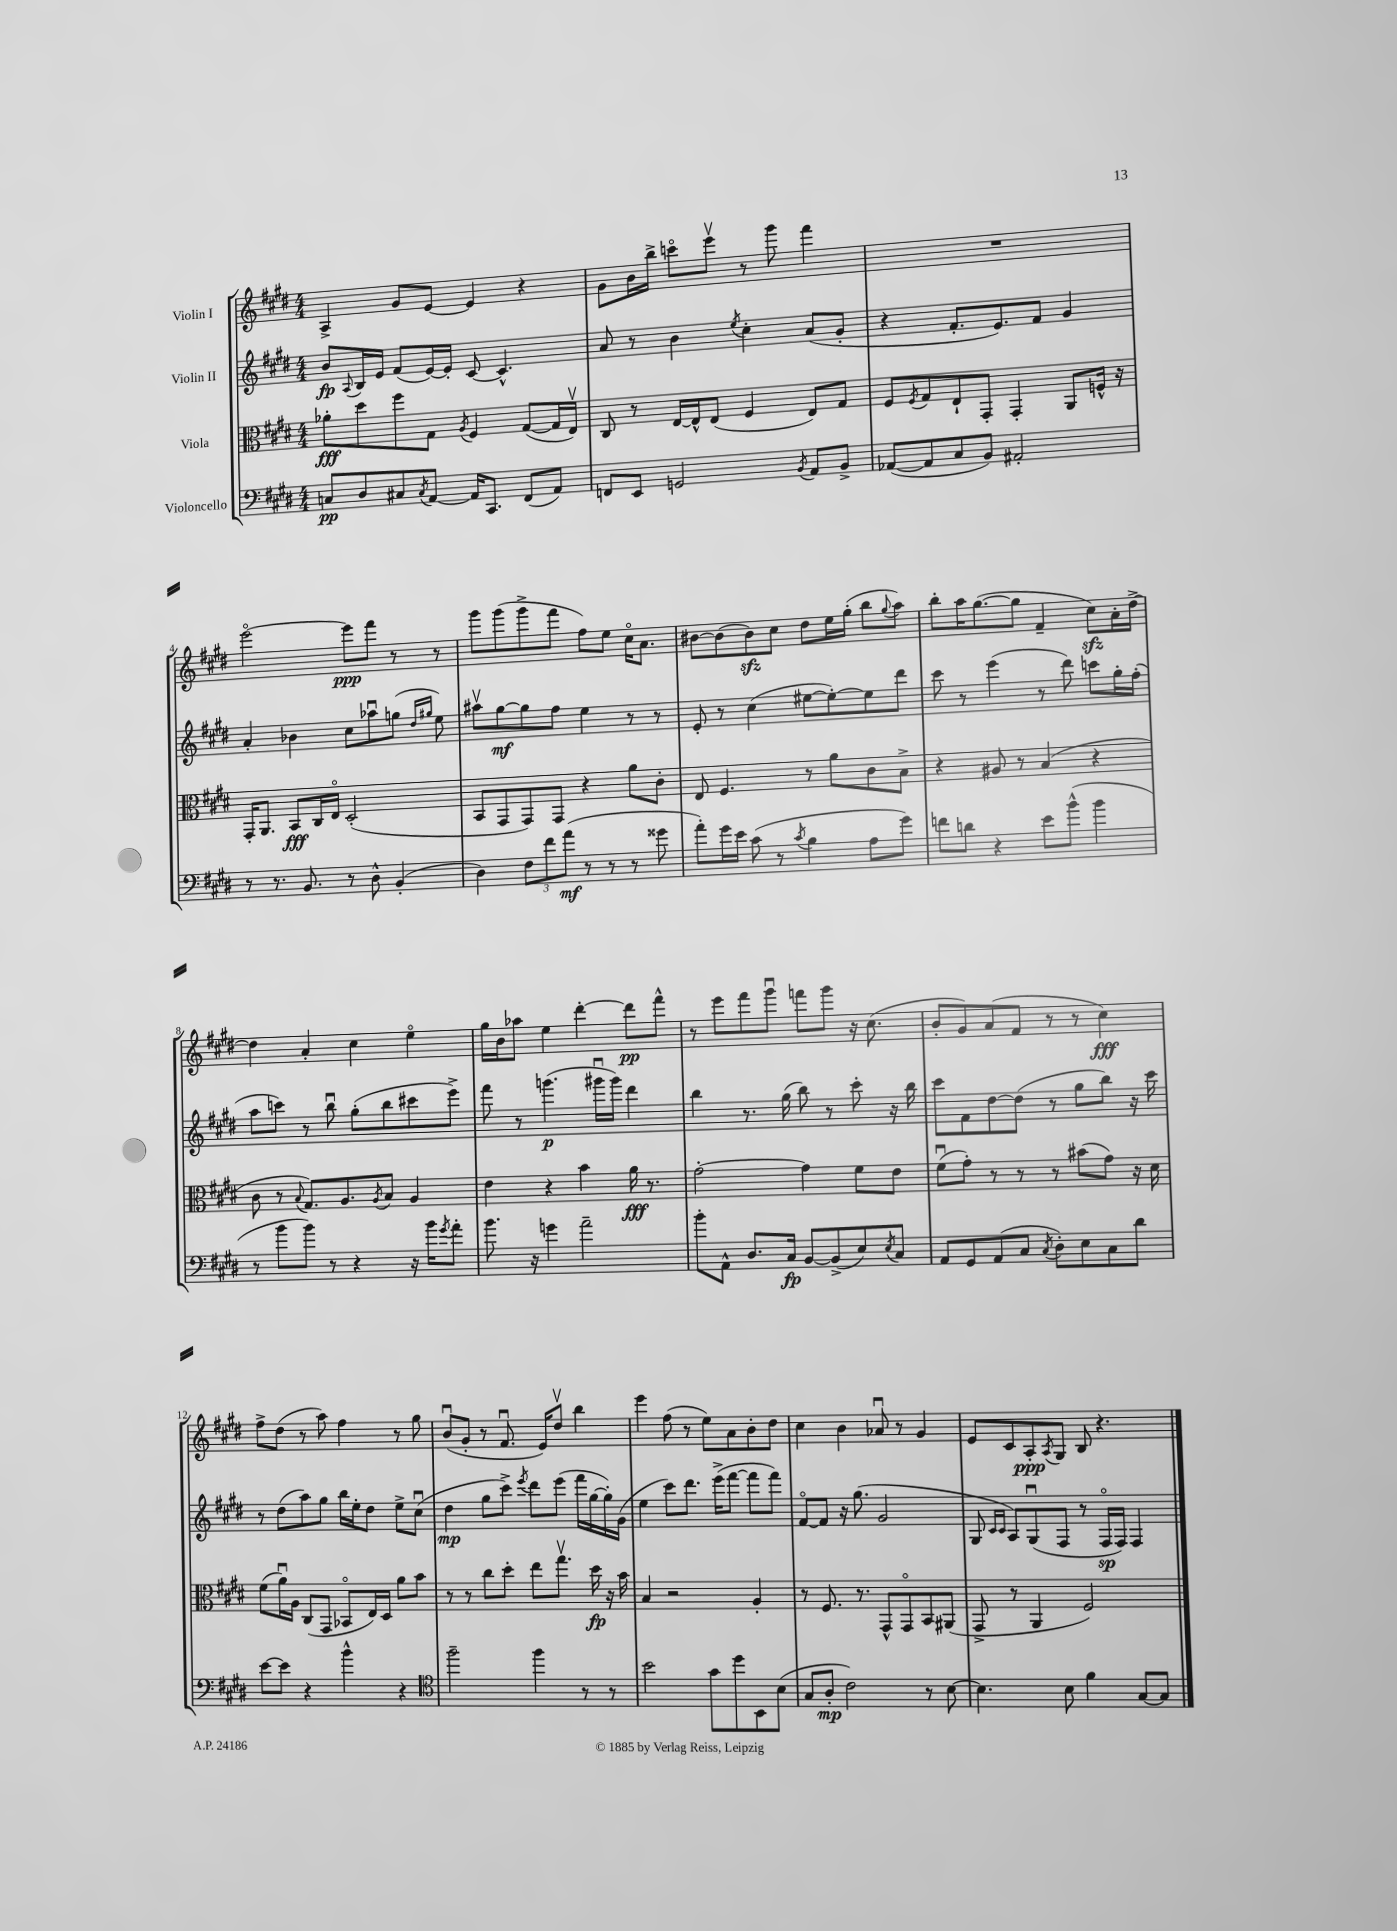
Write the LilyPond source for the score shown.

<<
\new StaffGroup <<
\new Staff = "s0" \with { instrumentName = "Violin I" } {
    \clef treble \key e \major \numericTimeSignature \time 4/4
    a4-> gis'8 e'8~ e'4 r4 |
    gis'8 b'16 b''16-> c'''8\flageolet e'''8\upbow r8 gis'''8 fis'''4 |
    R1 |
    e'''2~\flageolet e'''8\ppp fis'''8 r8 r8 |
    gis'''8 gis'''8( gis'''8-> fis'''8 fis''8) e''8 cis''16\flageolet a'8. |
    bis'8~ bis'8( bis'8\sfz) cis''8 dis''8 e''16 gis''16-.( b''8 \appoggiatura { gis''8 } a''8) |
    b''8-. a''16 gis''8.~( gis''8 fis'4-- cis''8\sfz) a'16-. dis''16~-> |
    dis''4 a'4-. cis''4 e''4\flageolet |
    gis''16 b'16 aes''8 e''4 dis'''4~-. dis'''8\pp fis'''8-^ |
    r8 e'''8 fis'''8 gis'''8\downbow f'''8 gis'''8 r16 cis''8.( |
    b'8-. gis'8) a'8( fis'8 r8 r8 cis''4\fff) |
    fis''8-> dis''8( r8 a''8) fis''4 r8 gis''8 |
    b'8\downbow( gis'8-. r8 fis'8.\downbow e'16) dis''8\upbow b''4 |
    e'''4 fis''8( r8 e''8) a'8 b'8-. dis''8 |
    cis''4 b'4 aes'8\downbow r8 gis'4 |
    e'8 cis'8 a8-.\ppp \acciaccatura { a8 } gis8 b8 r4. \bar "|." |
}
\new Staff = "s1" \with { instrumentName = "Violin II" } {
    \clef treble \key e \major \numericTimeSignature \time 4/4
    b'8\fp \appoggiatura { a8 } b16 e'16 fis'8( e'16~) e'16-. cis'8~ cis'4.-^ |
    a'8 r8 b'4 \acciaccatura { e''8 } cis''4-. a'8( gis'8-. |
    r4 fis'8.-. e'8.) fis'8 gis'4 |
    a'4-. bes'4 cis''8 aes''8\downbow g''8( \grace { dis''16 gis''16 } e''8) |
    ais''8\upbow gis''8~\mf gis''8 fis''8 e''4 r8 r8 |
    e'8-. r8 cis''4( eis''8~ eis''8~-.) eis''8 dis'''8 |
    cis'''8 r8 e'''4( r8 dis'''8) c'''8 gis''16-. fis''16-.( |
    a''8 c'''8) r8 b''8\downbow gis''8-.( b''8 cis'''8 e'''8->) |
    fis'''8 r8 g'''4.\p( gis'''16\downbow gis'''16) dis'''4 |
    b''4 r8. gis''16( b''8) r8 cis'''8-. r16 b''16 |
    cis'''8 fis'8 dis''8~ dis''8( r8 gis''8 b''8) r16 cis'''16 |
    r8 dis''8( a''8) gis''8 b''16 e''16-. dis''8 e''8-> cis''8\downbow( |
    dis''4\mp gis''8 cis'''8->) \acciaccatura { e'''8 } dis'''8 e'''8( fis'''16 gis''16~ gis''16-.) gis'16( |
    e''4 cis'''8) dis'''8. e'''16->( fis'''8~ fis'''8 fis'''8) |
    fis'8~\flageolet fis'8 r16 gis''8.( gis'2 |
    gis8 \grace { cis'16 cis'16 } a8) gis8\downbow( fis8 r8 fis16\flageolet\sp fis16) fis4 \bar "|." |
}
\new Staff = "s2" \with { instrumentName = "Viola" } {
    \clef alto \key e \major \numericTimeSignature \time 4/4
    aes'8-.\fff dis''8 fis''8 gis8 \acciaccatura { a8 } fis4 gis8~( gis16 e16\upbow) |
    cis8 r8 e16~ e16-^ e8( fis4 e8) gis8 |
    fis8 \acciaccatura { fis8 } gis8 e8-! gis,8-. gis,4-. a,8 f16-^ r16 |
    gis,16-. a,8. b,8\fff cis16 e16\flageolet dis2-.( |
    b,8 gis,8 gis,8) gis,8 r4 a'8 cis'8-. |
    e8 fis4. r8 a'8 cis'8 b8-> |
    r4 ais8 r8 b4( r4 |
    cis'8 r8 \appoggiatura { b8 } gis8.) a8. \acciaccatura { a8 } b8 a4 |
    e'4 r4 b'4 a'16\fff r8. |
    gis'2~-. gis'4 fis'8 e'8 |
    fis'8\downbow( gis'8-.) r8 r8 r8 bis'8( gis'8) r16 dis'16 |
    fis'8( a'16\downbow) a16 cis8( gis,8 bes,8\flageolet e16) dis16 a'8 b'8 |
    r8 r8 cis''8 dis''8-. e''8 gis''8.\upbow dis''16\fp r16 b'16 |
    b4 r2 a4-. |
    r8 fis8. r8. gis,8-^ gis,8\flageolet b,8 ais,8( |
    gis,8-> r8 a,4 fis2) \bar "|." |
}
\new Staff = "s3" \with { instrumentName = "Violoncello" } {
    \clef bass \key e \major \numericTimeSignature \time 4/4
    c8\pp dis8 cis8 \acciaccatura { cis8 } a,8~ a,16 cis,8. fis,8( a,8) |
    f,8 e,8 g,2 \acciaccatura { b,8 } a,8 b,8-> |
    aes,8~( aes,8 cis8 b,8) ais,2-. |
    r8 r8. b,8. r8 dis8-^ b,4-.( |
    dis4) \tuplet 3/2 { fis8 fis'8 a'8\mf( } r8 r8 r8 gisis'8 |
    a'8-.) gis'16 e'16 cis'8( r8 \acciaccatura { cis'8 } b4 a8 gis'8) |
    f'8 d'8 r4 e'8 b'8-^( b'4 |
    r8 b'8 b'8) r8 r4 r16 b'16 \acciaccatura { gis'8 } a'8-. |
    b'8. r16 g'4 a'2-- |
    b'8-. a,8-^ dis8. cis16\fp b,8~ b,8->( e8) \acciaccatura { e8 } cis8 |
    a,8 gis,8 a,8( cis8 \acciaccatura { cis8 } dis8-.) e8 cis8 dis'8 |
    e'8~ e'8 r4 b'4-^ r4 |
    \clef tenor fis''2-- fis''4 r8 r8 |
    b'2 gis'8 dis''8 b,8 b8( |
    gis8 a8-.\mp cis'2) r8 b8~ |
    b4. b8 fis'4 gis8~ gis8 \bar "|." |
}
>>
>>
